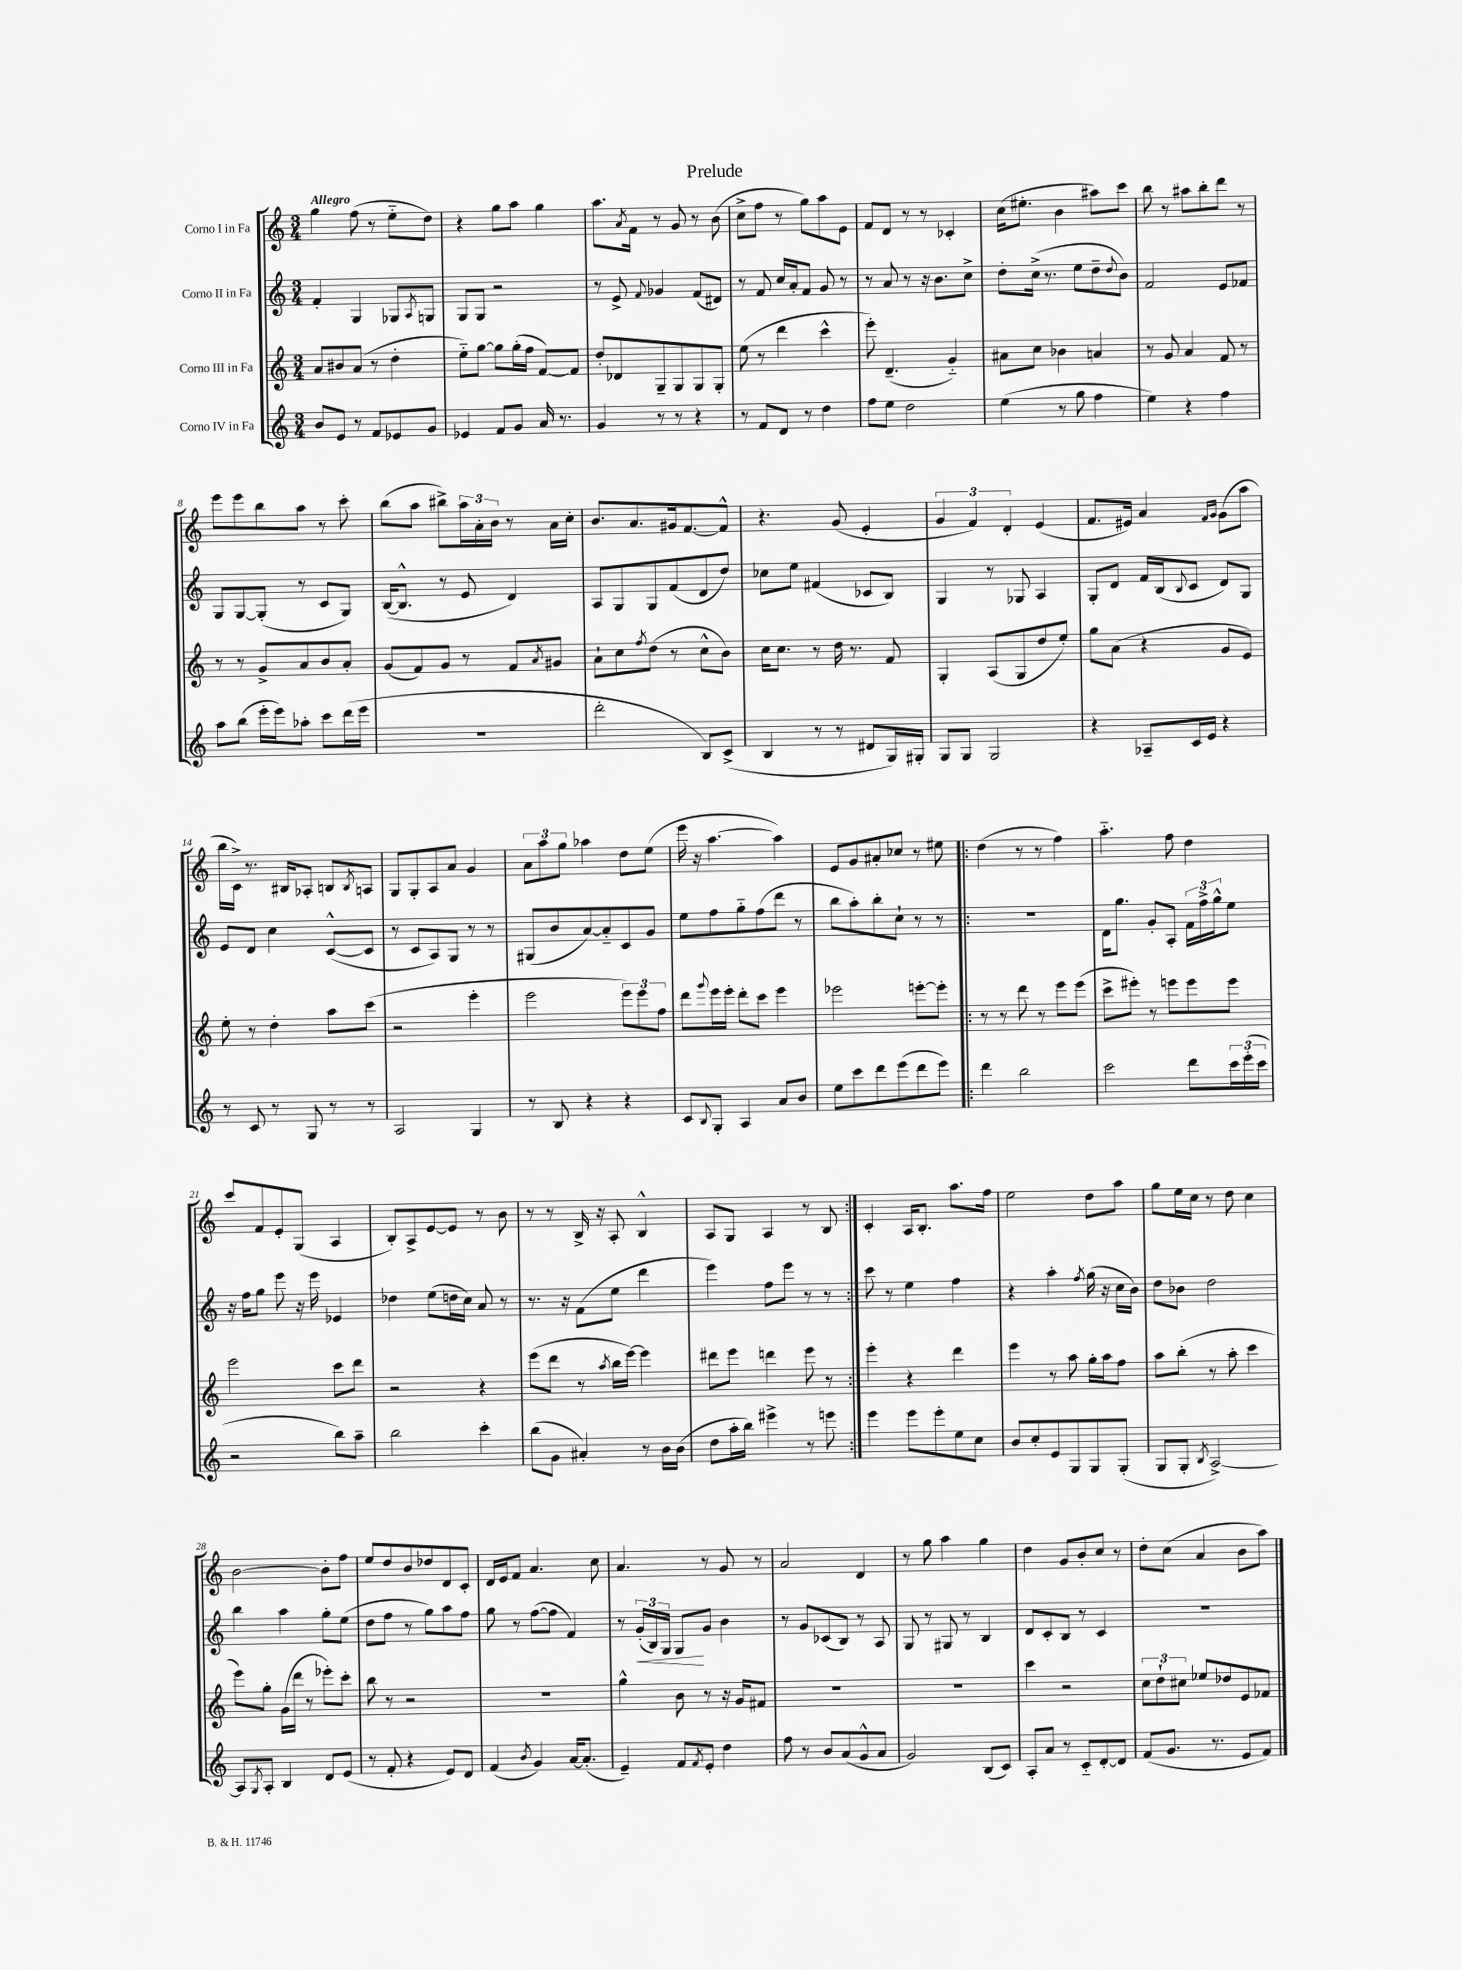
\header { title = "Prelude" }
<<
\new StaffGroup <<
\new Staff = "s0" \with { instrumentName = "Corno I in Fa" } {
    \clef treble \key c \major \numericTimeSignature \time 3/4 \tempo "Allegro"
    g''4 f''8( r8 e''8-_ d''8) |
    r4 g''8 a''8 g''4 |
    a''8. \acciaccatura { a'8 } f'16 r8 g'8 r8 b'8( |
    c''8-> f''8 r8 g''8) a''8 e'8 |
    f'8 d'8 r8 r8 ces'4-. |
    c''16( eis''8.-. b'4 ais''8) c'''8 |
    b''8 r8 ais''8 b''8-. d'''8 r8 |
    e'''8 e'''8 b''8 a''8 r8 c'''8-. |
    b''8( a''8 bis''8->) \tuplet 3/2 { a''16 a'16-. b'16 } r8 a'16 c''16-. |
    b'8. a'8. gis'16 f'8.~ f'8-^ |
    r4. g'8( e'4-. |
    \tuplet 3/2 { g'4 f'4) d'4-. } e'4( |
    f'8. eis'16) a'4 \grace { f'16 g'16 } g'8( a''8 |
    b''16 c'16->) r8. bis16 aes8-. b8 \acciaccatura { b8 } a8 |
    g8 g8-. a8 a'8 g'4 |
    \tuplet 3/2 { a'8 a''8 g''8 } aes''4 d''8 e''8( |
    e'''16 r16 a''4.~ a''4) |
    e'8 g'8 ais'8-. ces''8 r8 eis''8 |
    \repeat volta 2 { d''4( r8 r8 f''4) |
    a''4.-_ f''8 d''4 |
    c'''8 f'8 e'8-. g8( a4 |
    b8-.) a8-> e'8~ e'8 r8 b'8 |
    r8 r8 b16-> r16 a8-. b4-^ |
    a8 g8 a4 r8 b8 | }
    c'4-. a16 b8.-. a''8. f''16 |
    e''2 d''8 a''8 |
    g''8 e''16 c''16 r8 d''8 c''4 |
    b'2~ b'8-. f''8 |
    e''8 d''8 b'8 des''8 d'8 c'8-. |
    d'16 e'16 f'8 a'4. c''8 |
    a'4. r8 g'8 r8 |
    a'2 d'4 |
    r8 g''8 a''4 g''4 |
    d''4 g'8 b'8-. c''8 r8 |
    d''8-. c''8( a'4 b'8 a''8) \bar "|." |
}
\new Staff = "s1" \with { instrumentName = "Corno II in Fa" } {
    \clef treble \key c \major \numericTimeSignature \time 3/4
    f'4-. g4 ges8 \acciaccatura { a8 } g8 |
    g8 g8 r2 |
    r8 e'8-> \appoggiatura { f'8 } ges'4 f'8( dis'8) |
    r8 f'8 c''16 a'16-. f'8 g'8 r8 |
    r8 a'8 r8 r16 b'8. c''8-> |
    d''8-. c''16->( r8. e''8 d''8-- \appoggiatura { d''8 } b'8) |
    f'2 e'8 fes'8 |
    g8 g8~ g8-.( r8 c'8 g8) |
    b16~( b8.-^ r8 e'8 d'4) |
    a8 g8 g8 f'8( d'8 d''8) |
    ces''8 e''8 fis'4( ces'8 b8) |
    g4 r8 ges8 a4 |
    g8-. d'8 f'16 b16( \appoggiatura { b8 } c'8 d'8) g8 |
    e'8 d'8 c''4 c'8~-^( c'8 |
    r8 c'8 a8) g8 r8 r8 |
    gis8( b'8 a'8~) a'8-_ c'8 g'8 |
    e''8 f''8 g''8-_ f''8( d'''8 r8 |
    b''8 a''8-.) b''8-. c''8-! r8 r8 |
    \repeat volta 2 { R2. |
    d'16 g''8. g'8-. a8-. \tuplet 3/2 { f'16 f''16-> g''16-^ } e''8 |
    r16 f''16 g''8 e'''8 r16 e'''16 ees'4 |
    des''4 e''8( d''16 c''16) a'8 r8 |
    r8. r16 f'8( e''8 d'''4 |
    e'''4) f''8 e'''8 r8 r8 | }
    c'''8 r8 e''4 f''4 |
    r4 a''4-. \acciaccatura { f''8 } g''16( r16 c''16 b'16) |
    d''8 bes'8 d''2 |
    b''4 a''4 g''8-. e''8( |
    d''8 f''8 r8 g''8) a''8 f''8 |
    g''8 r8 f''8~( f''8 f'4) |
    r8 \tuplet 3/2 { g'16-.\<( b16) g16 } g8\! g'8 b'4 |
    r8 g'8 ces'8( b8) r8 a8 |
    g8 r8 gis8 r8 b4 |
    d'8 c'8-. b8 r8 c'4 |
    R2. \bar "|." |
}
\new Staff = "s2" \with { instrumentName = "Corno III in Fa" } {
    \clef treble \key c \major \numericTimeSignature \time 3/4
    a'8 bis'8 a'8( r8 d''4-. |
    e''8-_) g''8~ g''8 g''16-.( f''16 f'8~) f'8 |
    d''8-. des'8 g8-- g8 g8 g8-. |
    e''8( r8 d'''4 c'''4-^ |
    e'''8-.) d'4.--( g'4-_) |
    ais'8 c''8 bes'4 a'4 |
    r8 g'8 a'4 f'8 r8 |
    r8 r8 g'8-> a'8 b'8 a'8-. |
    g'8( f'8) g'8 r8 f'8 \acciaccatura { a'8 } gis'8 |
    a'8-! c''8 \acciaccatura { f''8 } d''8( r8 c''8-^ b'8) |
    c''16 c''8. r8 d''16 r8. f'8 |
    g4-. a8( g8 d''8 e''8-.) |
    g''8 a'8( r4 g'8 e'8) |
    e''8-. r8 d''4-. a''8 c'''8( |
    r2 e'''4-. |
    e'''2 \tuplet 3/2 { e'''8) e'''8 f''8 } |
    d'''8 \appoggiatura { g'''8 } e'''16 e'''16-. d'''8-. c'''8 e'''4 |
    ees'''2 e'''8~-. e'''8-. |
    \repeat volta 2 { r8 r8 d'''8 r8 e'''8 e'''8( |
    c'''8-> eis'''8-.) r8 e'''8 e'''8 e'''8 |
    e'''2 c'''8 d'''8 |
    r2 r4 |
    e'''8( d'''8 r8 \acciaccatura { a''8 } b''16 e'''16~) e'''4 |
    dis'''8 e'''8 d'''4 e'''8 r8 | }
    e'''4-. r4 d'''4 |
    e'''4 r8 a''8 g''16-. a''16 f''8 |
    a''8 b''8-.( r8 a''8-. c'''4 |
    e'''8) g''8-. g'16( d'''16 r8 ees'''8-.) c'''8-. |
    b''8 r8 r2 |
    R2. |
    g''4-^ b'8 r8 r16 g'16 fis'8 |
    R2. |
    R2. |
    c'''4 r2 |
    \tuplet 3/2 { c''8 d''8-! cis''8 } ees''8 des''8 e'8 fes'8 \bar "|." |
}
\new Staff = "s3" \with { instrumentName = "Corno IV in Fa" } {
    \clef treble \key c \major \numericTimeSignature \time 3/4
    b'8 e'8 r8 f'8 ees'8 g'8 |
    ees'4 f'8 g'8 a'16 r8. |
    g'4 r8 r8 r4 |
    r8 f'8 d'8 r8 d''4 |
    f''8 e''8 d''2 |
    e''4( r8 g''8 f''4 |
    e''4) r4 f''4 |
    a''8 b''8( e'''16-. e'''16) aes''8-. c'''8 d'''16( e'''16 |
    R2. |
    d'''2-. b8) c'8->( |
    b4 r8 r8 dis'8 g16) gis16-. |
    g8 g8 g2 |
    r4 aes8-- c'16 e'16 r4 |
    r8 c'8 r8 g8 r8 r8 |
    a2 g4 |
    r8 b8 r4 r4 |
    c'8 \appoggiatura { b8 } g8-. a4 a'8 b'8 |
    e''8 c'''8 d'''8 e'''8( d'''8 e'''8) |
    \repeat volta 2 { d'''4 b''2 |
    c'''2 d'''8 \tuplet 3/2 { c'''16 e'''16-.( c'''16 } |
    r2 b''8) a''8-- |
    b''2 c'''4-. |
    b''8( g'8 ais'4-.) r8 b'16 b'16( |
    d''8 a''16-. b''16) eis'''4-> r8 e'''8 | }
    e'''4 e'''8 e'''8-. e''8 c''8 |
    b'8 c''8-. e'8 g8 g8 g8-.( |
    g8 g8-. \acciaccatura { b8 } a2~->) |
    a8 \acciaccatura { g8 } a8-. b4 d'8 e'8( |
    r8 f'8-. r4 e'8) d'8 |
    f'4( \acciaccatura { b'8 } g'4) a'16~ a'8.-.( |
    e'4--) f'8 \acciaccatura { f'8 } e'8-. d''4 |
    f''8 r8 b'8 a'8( g'8-^ a'8 |
    g'2) b8( c'8) |
    a8-. a'8 r8 c'8-_ d'8~-. d'8 |
    f'8( g'8. r8. e'8 f'8) \bar "|." |
}
>>
>>
